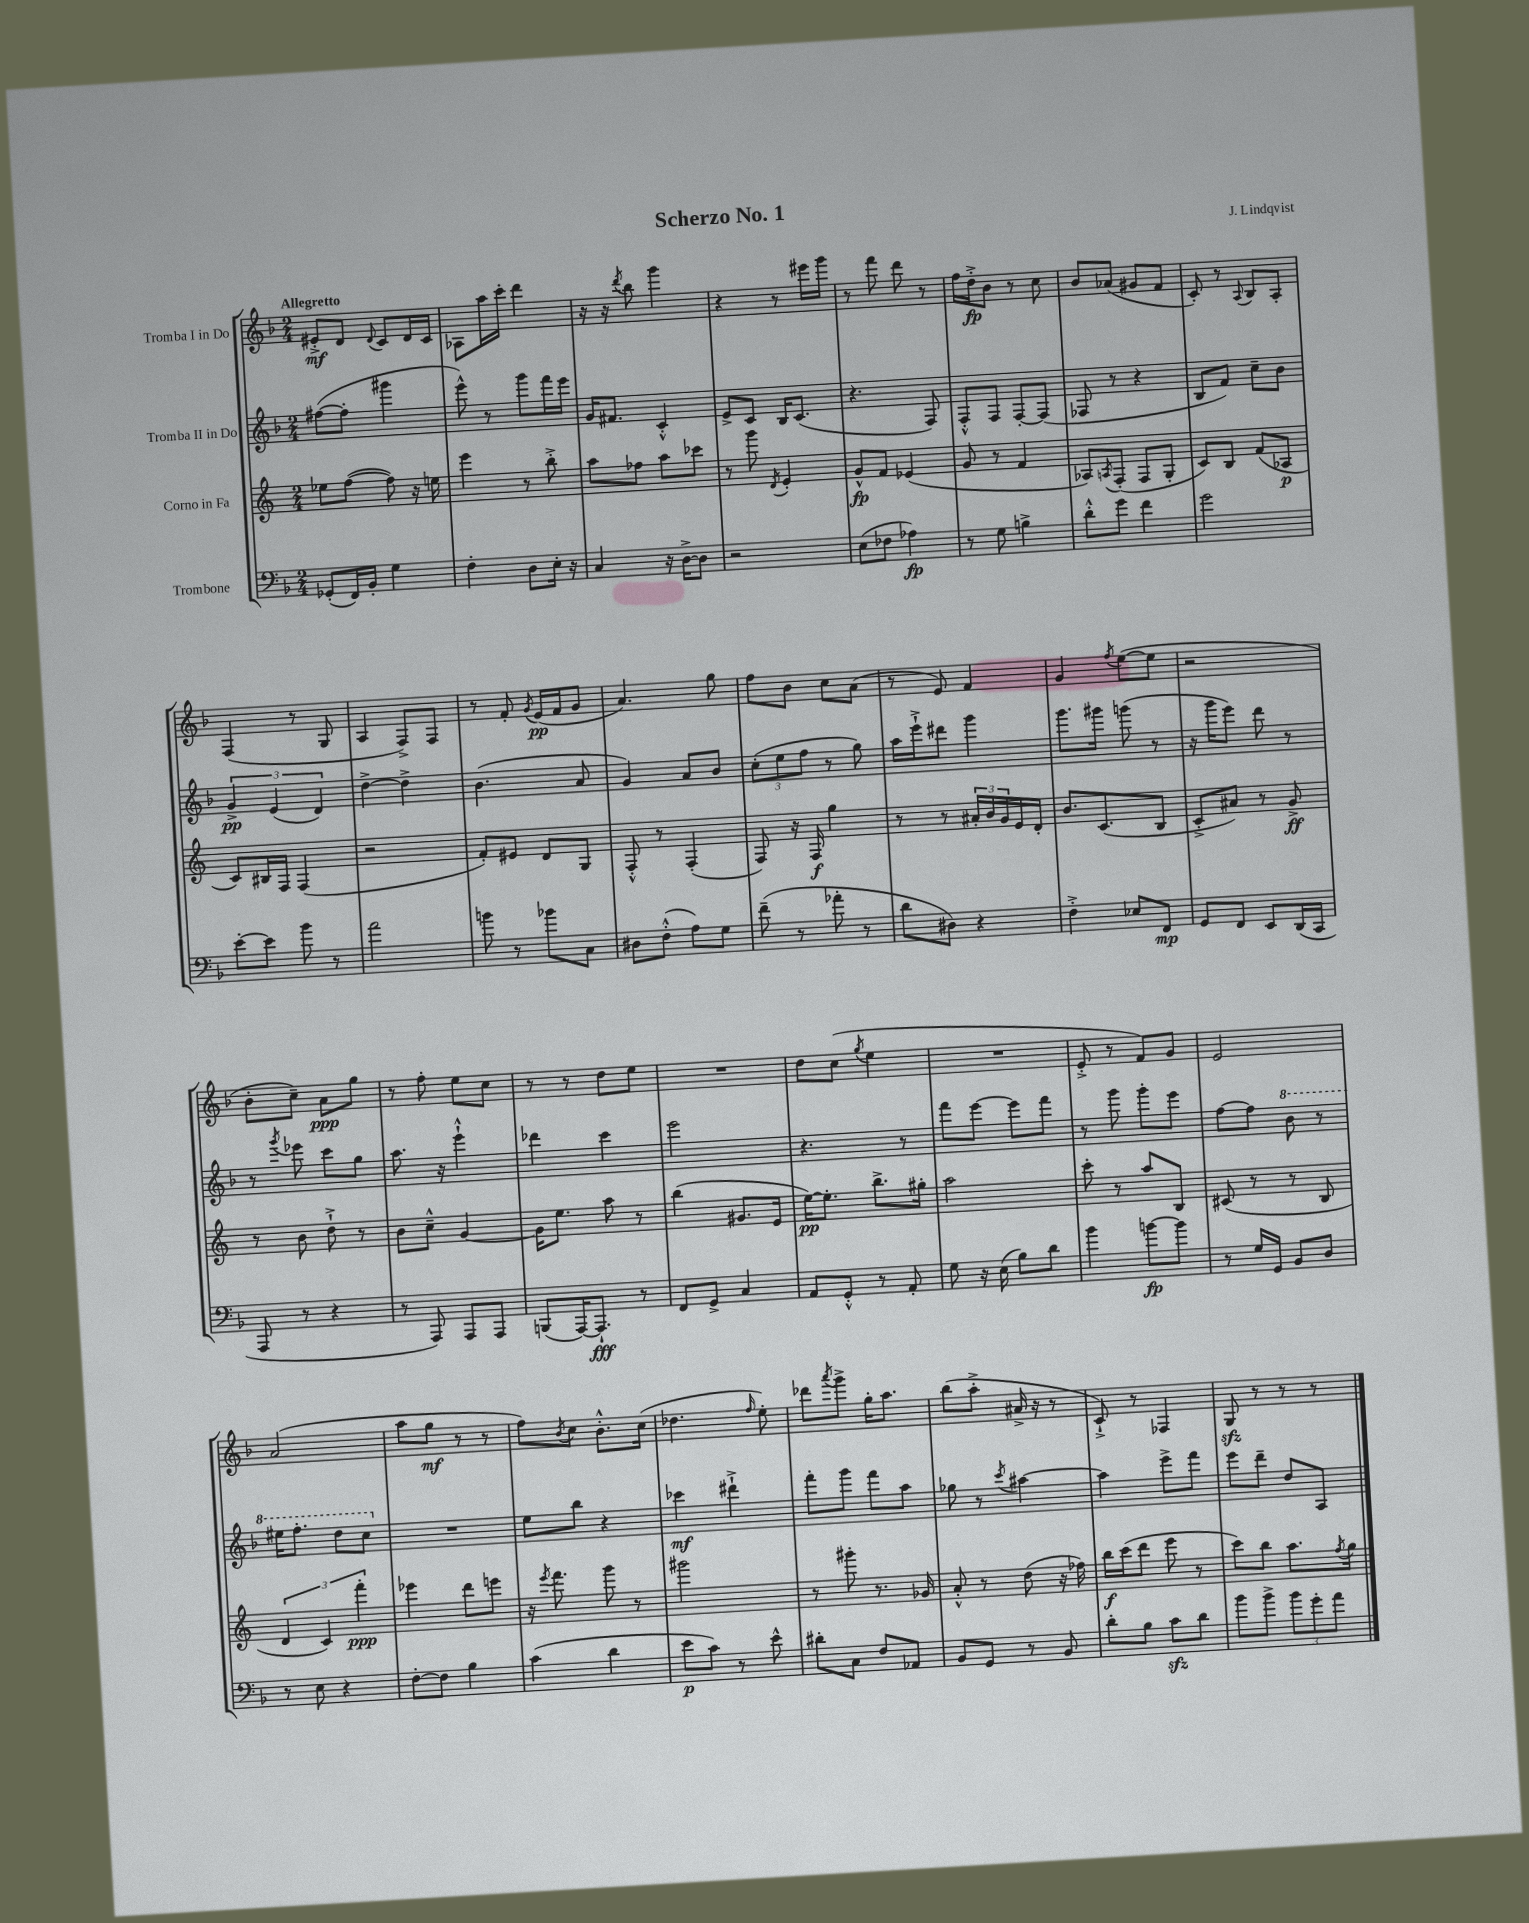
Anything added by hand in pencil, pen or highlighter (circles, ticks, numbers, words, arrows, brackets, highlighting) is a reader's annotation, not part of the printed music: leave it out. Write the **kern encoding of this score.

**kern	**kern	**kern	**kern
*staff4	*staff3	*staff2	*staff1
*clefF4	*clefG2	*clefG2	*clefG2
*k[b-]	*k[]	*k[b-]	*k[b-]
*M2/4	*M2/4	*M2/4	*M2/4
(8GG-'	8ee-	([8ff#	8e#'^
16FF)	([8ff	8ff#']	8d
16BB-'	.	.	.
.	.	.	8qqd
4G	8ff])	4ggg#	8c
.	16r	.	16d
.	16ee	.	16c
=	=	=	=
4F'	4eee	8eee^^)	8A-
.	.	8r	16aa
.	.	.	16ccc'
8D	8r	8ggg	4ddd
16E'	8bb'^	16fff	.
16r	.	16eee	.
=	=	=	=
4C	8aa	16g	16r
.	.	8.f#	16r
.	.	.	8qddd
.	8ff-	.	8bb-
16r	8aa	4c'^^	4ggg
[16D^	.	.	.
8D]	8ccc-	.	.
=	=	=	=
2r	8r	8e^	4r
.	8ggg	8c	.
.	8qd	.	.
.	4e'	16B-	8r
.	.	(8.c	.
.	.	.	16eee#
.	.	.	16ggg
=	=	=	=
(8E	8g^^	4.r	8r
8F-	8f	.	8fff
4A-)	(4e-	.	8ddd
.	.	8F)	8r
=	=	=	=
8r	8g	8F'^^	16ff
.	.	.	16dd'^
8G	8r	8F	8b-
4B^	4f	[8F'	8r
.	.	(8F]	8cc
=	=	=	=
8d'^^	8A-)	8F-	8b-
.	8qA	.	.
8g	(8F'	8r	(8a-
4f	8F	4r	8g#
.	8G'	.	8f
=	=	=	=
2g	8c)	8B-	8c')
.	8B	8f)	8r
.	.	.	8qqA
.	(8f	8cc~	8B-
.	8A-	8b-	8A'
=	=	=	=
[8e'	8c)	6g^	(4F
8e]	16B#	.	.
.	.	(6e	.
.	16F	.	.
8b-	(4F	.	8r
.	.	6d)	.
8r	.	.	8G
=	=	=	=
2a	2r	[4dd^	4A
.	.	4dd^]	8F^)
.	.	.	8F
=	=	=	=
8b	8f')	(4.b-	8r
8r	8e#	.	8f'
.	.	.	8qg
8b-	8d	.	(16e
.	.	.	16f
8C	8G	8a	8g
=	=	=	=
8D#	8F'^^	4g)	4.a)
(8F'^^	8r	.	.
8A)	(4F'	8a	.
8G	.	8b-	8gg
=	=	=	=
(8f~	8F)	(12cc'	8ff
.	.	12ee	.
8r	16r	.	8b-
.	.	12ff	.
.	16F	.	.
8a-'	4gg	8r	8cc
8r	.	8gg)	(8a
=	=	=	=
8d	8r	16aa	8r
.	.	16eee`^	.
8D#)	8r	8ddd#	8e)
4r	24a#'	4ggg	4f
.	24b	.	.
.	24g	.	.
.	16e	.	.
.	16d'	.	.
=	=	=	=
4F'^	8.b	8.ggg	4g
.	(8.c	16ggg#	.
.	.	.	8qff
8E-	.	(8ggg	([8ee
8FF	8B	8r	8ee]
=	=	=	=
8GG	8c'^	16r	2r
.	.	16ggg	.
8FF	8a#)	8eee)	.
8EE	8r	8ddd	.
(16DD	8g^	8r	.
16CC	.	.	.
=	=	=	=
8AAA	8r	8r	8b-'
.	.	8qggg	.
8r	8b	8eee-	8cc~)
4r	8dd`^	8ccc	8a
.	8r	8gg	8gg
=	=	=	=
8r	8b	8.aa	8r
8AAA)	8cc~^^	.	8ff'
.	.	16r	.
8AAA	[4g	4eee`^^	8ee
8AAA	.	.	8cc
=	=	=	=
(8BBB	16g]	4ddd-	8r
.	8.ee	.	.
[16AAA)	.	.	8r
8.AAA`]	.	.	.
.	8aa	4ccc	8dd
8r	8r	.	8ee
=	=	=	=
8FF	(4bb	2eee	2r
8GG^	.	.	.
4C	8.g#	.	.
.	16e	.	.
=	=	=	=
8AA	[16ee)	4.r	8dd
.	8.ee']	.	.
8GG'^^	.	.	(8cc
.	.	.	8qgg
8r	8.bb^	.	4ee
8AA'	.	8r	.
.	16gg#'	.	.
=	=	=	=
8G	2aa	8fff	2r
16r	.	[8eee	.
(16E	.	.	.
8B-)	.	8eee]	.
8d	.	8fff	.
=	=	=	=
4b-	8ccc'	8r	8e'^
.	8r	8ggg	8r
[8b	8aa	8ggg'	8f)
8b]	8B	8eee	8g
=	=	=	=
8r	(8c#	[8ff	2e
16G	8r	8ff]	.
16GG	.	.	.
8BB-	8r	8bb-	.
8D	8B	8r	.
=	=	=	=
8r	6d	16eee#	(2a
.	.	8.fff'	.
8E	.	.	.
.	6c)	.	.
4r	.	8ddd	.
.	6fff'	.	.
.	.	8ccc	.
=	=	=	=
[8F'	4eee-	2r	8aa
8F]	.	.	8gg
4B-	8ddd	.	8r
.	8eee	.	8r
=	=	=	=
(4c	16r	8ee	8ff)
.	8qeee	.	.
.	8.fff	.	.
.	.	.	8qb-
.	.	8bb-	8cc
4d	8ggg	4r	8.b-'^^
.	8r	.	.
.	.	.	(16cc
=	=	=	=
8e	2ggg#	4ccc-	4.dd-
8c)	.	.	.
8r	.	4ddd#`^	.
.	.	.	16qqff
8e^^	.	.	8ee')
=	=	=	=
8d#'	8r	8fff'	8ddd-
.	.	.	8qaaa
8C	8ggg#'	8ggg	8ggg^
8F	8.r	8fff	16gg'
.	.	.	8.aa
8AA-	.	8aa	.
.	16g-	.	.
=	=	=	=
8BB-	8a'^^	8gg-	(8bb-
8GG	8r	8r	8aa'^
.	.	8qccc	.
8r	(8dd	[4aa#	16a#^
.	.	.	16r
8BB-	16r	.	8r
.	16ff-)	.	.
=	=	=	=
8d'	16bb	4aa#]	8c`^)
.	(16ccc	.	.
8B-	8ddd	.	8r
8c	8eee	8eee^	4F-
8d	8r	8fff	.
=	=	=	=
8b-	8ccc)	8eee	8G
8b-^	8bb	8ddd~	8r
12b-	8.aa	8dd	8r
12g'	.	.	.
.	.	8A	8r
12a	.	.	.
.	8qff	.	.
.	16gg	.	.
==	==	==	==
*-	*-	*-	*-
